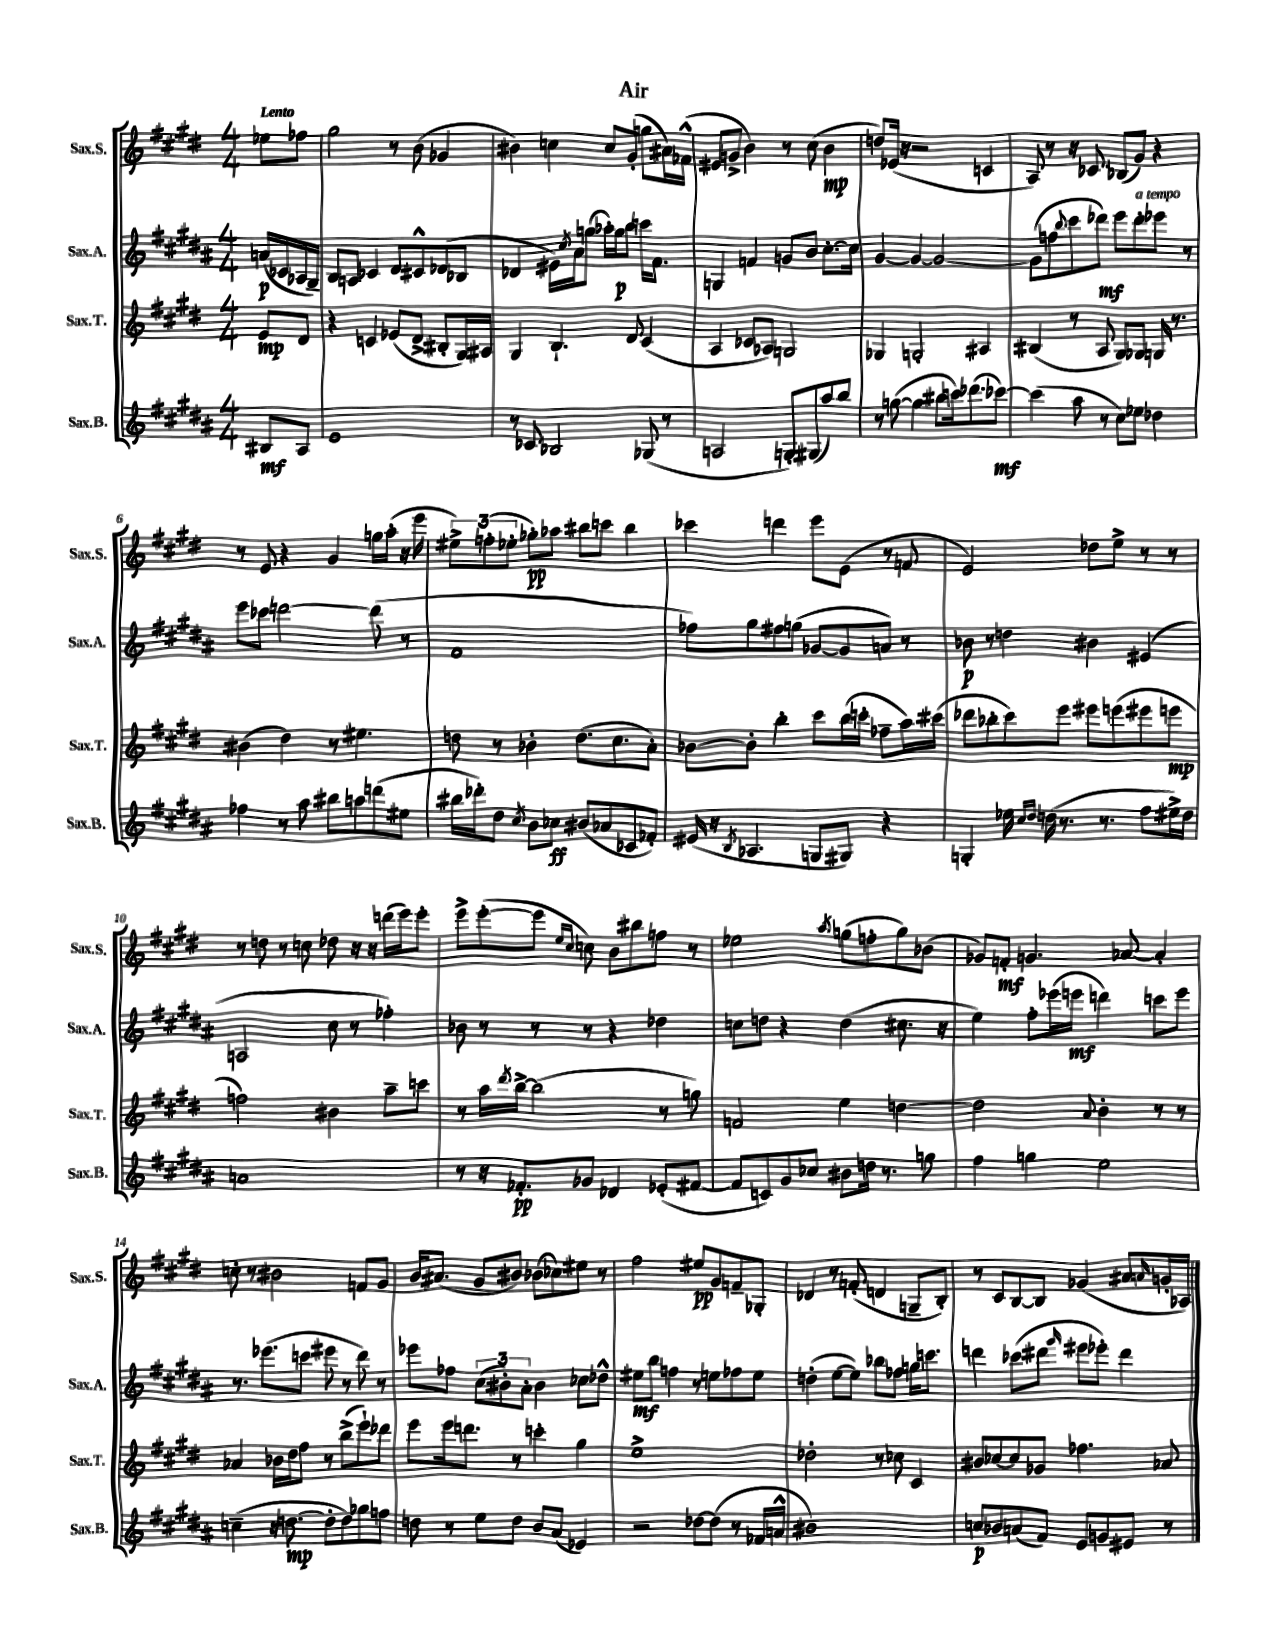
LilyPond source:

\header { title = "Air" }
<<
\new StaffGroup <<
\new Staff = "s0" \with { instrumentName = "Sax.S." shortInstrumentName = "Sax.S." } {
    \clef treble \key e \major \numericTimeSignature \time 4/4 \partial 4 \tempo "Lento"
    ees''8 fes''8 |
    gis''2 r8 b'8( ges'4 |
    bis'4) c''4 c''8 gis'8-.( g''8 ais'16) fes'16-^( |
    eis'8 g'8-> b'4) r8 cis''8( b'4\mp |
    d''8) ees'16( r16 r2 c'4 |
    a8) r8 r16 ces'8. bes8( gis'8) r4 |
    r8 e'8 r4 gis'4 g''16 a''16-.( r16 e'''16 |
    \tuplet 3/2 { eis''8->) f''8-.( ees''8-. } ges''8-.\pp) aes''8 bis''8 c'''8 bis''4 |
    ces'''4 d'''4 e'''8 e'8( r8 f'8 |
    e'2) des''8 e''8-> r8 r8 |
    r8 d''8 r8 c''8 des''8 r16 r16 d'''16( e'''16) e'''8-. |
    e'''8-> e'''8~-.( e'''8 \grace { e''16 cis''16 } c''8) b'8 bis''8 f''8 r8 |
    ees''2 \acciaccatura { a''8 } g''8( f''8-. g''8) bes'8( |
    ges'8) f'8-.\mf g'4. aes'8~ aes'4-. |
    c''8-. r8 bis'2 f'8 gis'8 |
    b'16 ais'8.( gis'8 bis'8) bes'8( ces''8) eis''8 r8 |
    fis''2 eis''8\pp gis'8 f'8-- ges8-. |
    des'4 r8 f'8-.( d'4 g8-- b8-.) |
    r8 cis'8 b8~ b8 ges'4( ais'8 \grace { a'16 } g'16-. aes16) \bar "|." |
}
\new Staff = "s1" \with { instrumentName = "Sax.A." shortInstrumentName = "Sax.A." } {
    \clef treble \key b \major \numericTimeSignature \time 4/4 \partial 4
    a'16\p( ces'16 aes16 gis16--) |
    b8 a8 ces'4 dis'8 cis'8-^ des'8( bes8 |
    des'4 eis'16) \acciaccatura { cis''8 } ais'16 g''8( aes''16-.) g''16\p b''8 c'''16 fis'8. |
    g4 f'4 g'8 b'8 cis''8.~-. cis''16 |
    gis'4~ gis'4~ gis'2~ |
    gis'8( f''8 \appoggiatura { b''8 } cis'''8 des'''8\mf) e'''8 des'''8-.^\markup { \italic "a tempo" } ees'''8 r8 |
    e'''8 ces'''8 d'''2~ d'''8( r8 |
    fis'1 |
    fes''8) gis''8 fis''8 g''8( ges'8~ ges'8 a'8) r8 |
    bes'8\p r8 d''4 bis'4 eis'4( |
    a2 cis''8 r8 fes''4-.) |
    bes'8 r8 r8 r8 r4 des''4 |
    c''8 d''8 r4 d''4( cis''8. r16 |
    e''4) fis''8-. ees'''16( e'''16\mf d'''4) c'''8 e'''8 |
    r8. ees'''8.( c'''8 eis'''8 r8 dis'''8) r8 |
    ees'''8 fes''8 \tuplet 3/2 { cis''8( bis'8-.) ais'8-. } bis'4 ces''8 des''8-^ |
    eis''8\mf b''8 f''4 r8 e''8 fes''8 e''8 |
    d''4-.( e''8~ e''8) bes''8 fes''8 g''16 c'''8. |
    d'''4 ces'''8( dis'''8 \grace { gis'''16 } eis'''8 ees'''8-.) dis'''4 \bar "|." |
}
\new Staff = "s2" \with { instrumentName = "Sax.T." shortInstrumentName = "Sax.T." } {
    \clef treble \key e \major \numericTimeSignature \time 4/4 \partial 4
    e'8\mp dis'8 |
    r4 c'4 ees'8( dis'8-> bis8-. gis16) ais16 |
    gis4 b4.-! dis'8 cis'4( |
    a4 ces'8 aes8) g2 |
    ges4 g2-. ais4 |
    bis4( r8 a8 gis8) ges8 g16 r8. |
    bis'4( dis''4) r8 eis''4. |
    d''8 r8 bes'4-. d''8.( cis''8. a'8-.) |
    bes'8~ bes'8-. b''4-. cis'''8 b''16( c'''16-. fes''8-- a''16) cis'''16( |
    des'''8 bes''8-. cis'''8) e'''8 eis'''8 e'''8( eis'''8 e'''8\mp |
    f''2) bis'4 a''8-- c'''8 |
    r8 a''16 \acciaccatura { dis'''8 } b''16~-> b''2( r8 g''8) |
    f'2 e''4 d''4~ |
    d''2 \appoggiatura { a'8 } b'4-. r8 r8 |
    aes'4 bes'16 dis''16 fis''8 r8 b''8->( e'''8-!) des'''8 |
    e'''8 e'''16 d'''8. r8 c'''4-. gis''4 |
    e''1-> |
    des''2-. r8 ces''8 cis'4 |
    bis'8 ces''8~ ces''8 ges'8 fes''4. aes'8 \bar "|." |
}
\new Staff = "s3" \with { instrumentName = "Sax.B." shortInstrumentName = "Sax.B." } {
    \clef treble \key b \major \numericTimeSignature \time 4/4 \partial 4
    bis8\mf ais8 |
    e'1 |
    r8 ces'8 bes2 ges8( r8 |
    a2 g8-.) gis8( ais''8) b''8 |
    r8 g''8~( g''4 bis''8 c'''16) des'''8.( ces'''8~\mf) |
    ces'''4( ais''8 r8 cis''8) ees''8 des''4 |
    fes''4 r8 ais''8 bis''8 a''8 d'''8( eis''8 |
    bis''16 des'''16-.) dis''8 \acciaccatura { cis''8 } b'8 ces''8\ff bis'8( aes'8 ces'8 fes'8-.) |
    eis'16( r16 \acciaccatura { b8 } aes4. g8 gis8) r4 |
    g4-. ees''16 \grace { cis''16 dis''16 } d''16( r8. r8. fis''8 eis''16->) d''16 |
    a'1 |
    r8 r16 fes'8.-.\pp ges'8 des'4 ees'8-.( fis'8~ |
    fis'8 c'8) gis'8 ces''8 bis'8 d''16 r8. g''8 |
    fis''4 g''4 e''2 |
    c''4--( r16 d''8.~\mp d''8-. d''8) ges''8 f''8 |
    d''8 r8 e''8 d''8 b'8 ais'8( ees'4) |
    r2 des''8~ des''8( r8 fes'16 a'16-^ |
    bis'1) |
    c''8\p bes'8 a'8( fis'8) e'8 g'8 eis'8 r8 \bar "|." |
}
>>
>>
